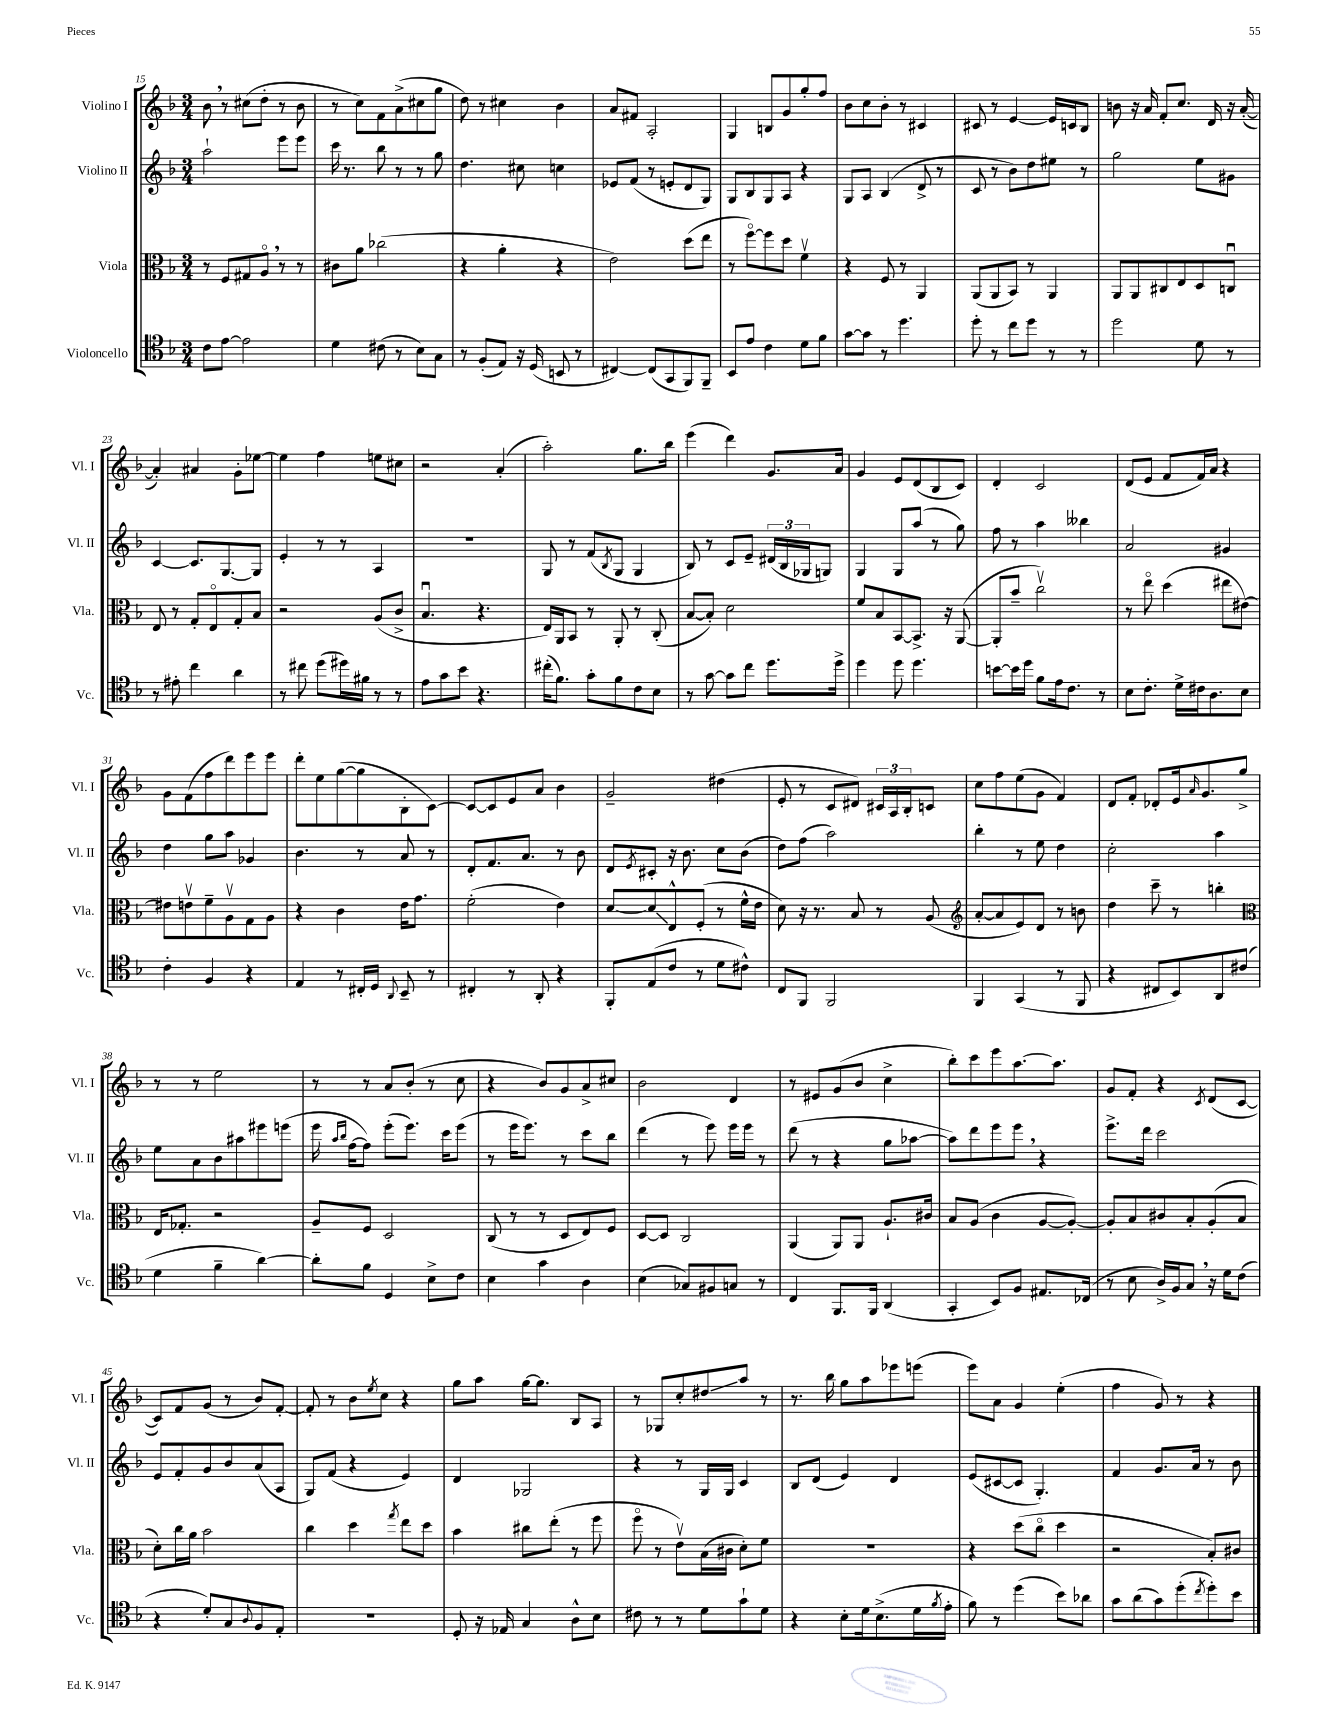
<<
\new StaffGroup <<
\new Staff = "s0" \with { instrumentName = "Violino I" shortInstrumentName = "Vl. I" } {
    \clef treble \key f \major \numericTimeSignature \time 3/4
    bes'8 \breathe r8 cis''8( d''8-. r8 bes'8 |
    r8 c''8) f'8 a'8->( cis''8 g''8 |
    d''8) r8 cis''4 bes'4 |
    a'8 fis'8 a2-. |
    g4 b8 g'8 g''8-. f''8 |
    bes'8 c''8 bes'8-. r8 cis'4 |
    cis'8 r8 e'4~ e'16 c'16 bes8 |
    b'8 r16 a'16 f'8-. c''8. d'16 r16 a'16~-.( |
    a'4-.) ais'4 g'8-. ees''8~ |
    ees''4 f''4 e''8 cis''8 |
    r2 a'4-.( |
    a''2-.) g''8. bes''16 |
    e'''4( d'''4) g'8. a'16 |
    g'4 e'8 d'8( bes8 c'8) |
    d'4-. c'2 |
    d'8( e'8 f'8 f'16) a'16 r4 |
    g'8 f'8( f''8 d'''8) e'''8 e'''8 |
    d'''8-. e''8 g''8~( g''8 bes8-. c'8~) |
    c'8~ c'8 e'8 a'8 bes'4 |
    g'2-- dis''4( |
    e'8-. r8 c'8 dis'8) \tuplet 3/2 { cis'16 a16 bes16-. } c'8 |
    c''8 f''8 e''8( g'8 f'4) |
    d'8 f'8-. des'8-. e'16 \grace { a'16 } g'8. g''8-> |
    r8 r8 e''2 |
    r8 r8 a'8 bes'8-.( r8 c''8 |
    r4 bes'8) g'8 a'8-> cis''8 |
    bes'2 d'4 |
    r8 eis'8 g'8( bes'8 c''4-> |
    bes''8-.) c'''8 e'''8 a''8.~ a''8. |
    g'8 f'8-. r4 \acciaccatura { c'8 } d'8( c'8~ |
    c'8) f'8 g'8( r8 bes'8) f'8~-. |
    f'8-. r8 bes'8 \acciaccatura { e''8 } c''8 r4 |
    g''8 a''8 g''16~ g''8. bes8 a8 |
    r8 ges8 c''8-. dis''8\glissando a''8 r8 |
    r8. bes''16 g''8 a''8 ees'''8 e'''8( |
    e'''8) a'8 g'4 e''4-.( |
    f''4 g'8) r8 r4 \bar "|." |
}
\new Staff = "s1" \with { instrumentName = "Violino II" shortInstrumentName = "Vl. II" } {
    \clef treble \key f \major \numericTimeSignature \time 3/4
    a''2-! e'''8 e'''8 |
    c'''16 r8. bes''8 r8 r8 g''8 |
    d''4. cis''8 c''4 |
    ees'8 f'8( r8 e'8-. d'8 g8) |
    g8 bes8 g8 a8 r4 |
    g8 a8 bes4( d'8-> r8 |
    c'8 r8 bes'8) d''8 eis''8 r8 |
    g''2 e''8 gis'8 |
    c'4~ c'8. g8.~ g8 |
    e'4-. r8 r8 a4 |
    R2. |
    g8 r8 f'8( \acciaccatura { bes8 } g8 g4 |
    bes8) r8 c'8 e'8-- \tuplet 3/2 { dis'16( bes16 ges16 } g8) |
    g4 g8 a''8( r8 g''8) |
    f''8 r8 a''4 beses''4 |
    a'2 gis'4 |
    d''4 g''8 a''8 ges'4 |
    bes'4. r8 a'8 r8 |
    d'8-. f'8. a'8. r8 bes'8 |
    d'8 \acciaccatura { e'8 } cis'8-. r16 bes'8. c''8 bes'8( |
    d''8) f''8( a''2) |
    bes''4-. r8 e''8 d''4 |
    c''2-. a''4 |
    e''8 a'8 bes'8 ais''8 eis'''8 e'''8( |
    e'''16 \grace { a''16 bes''16 } f''16~ f''8) e'''8-.( e'''8.) c'''16 e'''8( |
    r8 e'''16 e'''8.) r8 c'''8 bes''8 |
    d'''4( r8 e'''8) e'''16 e'''16 r8 |
    d'''8( r8 r4 g''8 aes''8~ |
    aes''8) d'''8 e'''8 e'''8 \breathe r4 |
    e'''8.-> d'''16 c'''2 |
    e'8 f'8-. g'8 bes'8 a'8( a8 |
    g8) f'8( r4 e'4) |
    d'4 ges2 |
    r4 r8 g16 g16 c'4 |
    bes8 d'8( e'4) d'4 |
    e'8( cis'8~ cis'8 g4.-.) |
    f'4 g'8. a'16 r8 bes'8 \bar "|." |
}
\new Staff = "s2" \with { instrumentName = "Viola" shortInstrumentName = "Vla." } {
    \clef alto \key f \major \numericTimeSignature \time 3/4
    r8 f8 gis8 a8\flageolet \breathe r8 r8 |
    cis'8 a'8 ces''2( |
    r4 a'4-. r4 |
    e'2) d''8( e''8 |
    r8 f''8~\flageolet) f''8 d''8 f'4\upbow |
    r4 f8 r8 a,4 |
    a,8( a,8 bes,8) r8 a,4 |
    a,8 a,8 cis8 e8 d8 c8\downbow |
    e8 r8 g8-. e8\flageolet g8-. bes8 |
    r2 a8( c'8-> |
    bes4.\downbow r4. |
    e16) a,16 bes,8 r8 a,8-. r8 c8-.( |
    bes8~ bes8-.) d'2 |
    f'8 bes8 bes,8~ bes,8.-> r16 a,8~( |
    a,8-. bes'8-- c''2\upbow) |
    r8 e''8\flageolet d''4( eis''8 eis'8~) |
    eis'8 e'8\upbow f'8-- a8\upbow g8 a8 |
    r4 c'4 e'16 g'8. |
    f'2-.( e'4) |
    d'8~ d'8\glissando e8-^ f8-.( r8 f'16-^ e'16 |
    d'8) r16 r8. bes8 r8 a8( |
    \clef treble a'8~-. a'8 e'8) d'8 r8 b'8 |
    d''4 c'''8-- r8 b''4-. |
    \clef alto e16 ges8.-. r2 |
    a8-- f8 d2 |
    c8( r8 r8 d8 e8) f8 |
    d8~ d8 c2 |
    a,4( a,8) a,8 a8.-! cis'16 |
    bes8 a8( c'4 a8~ a8~-.) |
    a8-. bes8 cis'8 bes8-. a8-.( bes8 |
    d'8-.) c''16 a'16 bes'2 |
    c''4 d''4 \acciaccatura { g''8 } e''8 d''8 |
    bes'4 cis''8 e''8-.( r8 f''8 |
    f''8\flageolet r8 e'8\upbow) bes16( cis'16 d'8-.) f'8 |
    R2. |
    r4 d''8( c''8\flageolet d''4 |
    r2 bes8-.) cis'8 \bar "|." |
}
\new Staff = "s3" \with { instrumentName = "Violoncello" shortInstrumentName = "Vc." } {
    \clef tenor \key f \major \numericTimeSignature \time 3/4
    c'8 e'8~ e'2 |
    d'4 cis'8( r8 bes8) g8 |
    r8 f8-.( e8) r16 d16( b,8 r8 |
    cis4~) cis8( g,8 f,8) f,8-- |
    bes,8 e'8 c'4 d'8 f'8 |
    g'8~ g'8 r8 d''4. |
    d''8-. r8 c''8 d''8 r8 r8 |
    d''2 d'8 r8 |
    r8 eis'8-. c''4 a'4 |
    r8 cis''8 d''8( dis''16) fis'16 r8 r8 |
    e'8 g'8 bes'8 r4. |
    cis''16-.( f'8.) g'8-. f'8 c'8 bes8 |
    r8 g'8~ g'8 c''8 d''8. d''16-> |
    d''4 d''8 d''4. |
    b'8~ b'16 d''16 f'8 e'16 c'8. r8 |
    bes8 c'8.-. d'16-> cis'16 a8. bes8 |
    c'4-. f4 r4 |
    e4 r8 cis16-. d16 \appoggiatura { a,8 } bes,8-- r8 |
    cis4-. r8 a,8-. r4 |
    f,8-. e8( c'8 r8 d'8 cis'8-^) |
    c8 f,8 f,2 |
    f,4 g,4( r8 f,8 |
    r4 cis8 bes,8) a,8 cis'8( |
    d'4 f'4-- a'4~) |
    a'8-. f'8 d4 bes8-> c'8 |
    bes4 g'4 a4 |
    bes4( ges8) fis8 g8 r8 |
    c4 f,8. f,16 a,4( |
    g,4-. bes,8) f8 eis8. ces16( |
    r8 bes8 a16->) f16 g8 \breathe r16 d'16 c'8( |
    r4 d'8-.) g8 \appoggiatura { a8 } f8 e8-. |
    R2. |
    d8-. r16 ees16 g4 a8-^ bes8 |
    cis'8 r8 r8 d'8 g'8-! d'8 |
    r4 bes8-. d'16 bes8.->( d'16 \acciaccatura { f'8 } e'16-. |
    f'8) r8 d''4( bes'8) aes'8 |
    g'8 a'8( g'8) d''8-.( \acciaccatura { c''8 } d''8-.) bes'8 \bar "|." |
}
>>
>>
\layout { \context { \Score currentBarNumber = #15 } }
